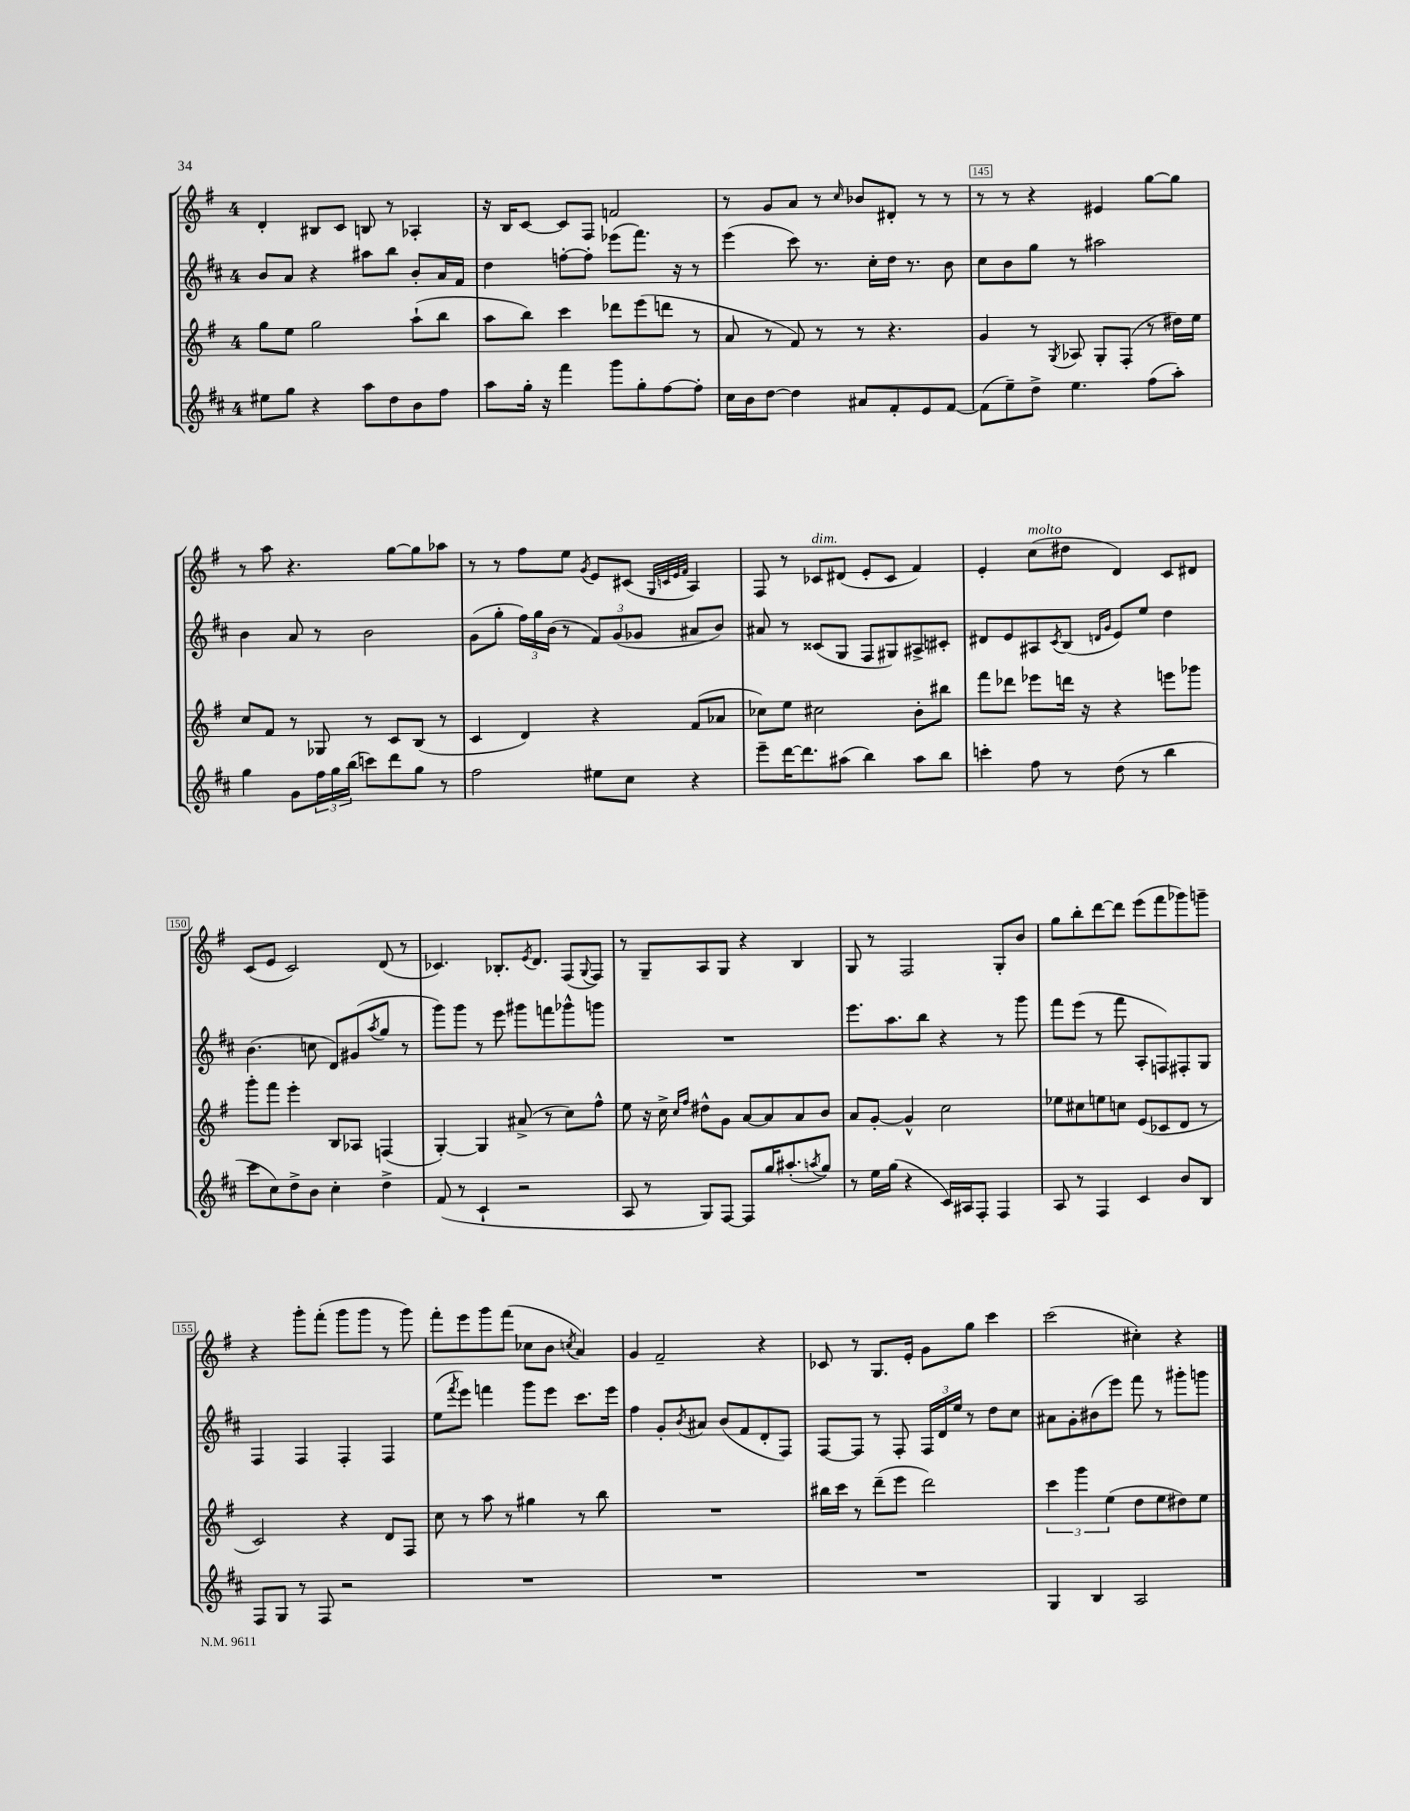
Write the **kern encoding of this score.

**kern	**kern	**kern	**kern
*staff4	*staff3	*staff2	*staff1
*clefG2	*clefG2	*clefG2	*clefG2
*k[f#c#]	*k[f#]	*k[f#c#]	*k[f#]
*M4/4	*M4/4	*M4/4	*M4/4
8ee#	8gg	8b	4d'
8gg	8ee	8a	.
4r	2gg	4r	8B#
.	.	.	8c
8aa	.	8aa#	8B
8dd	.	8bb	8r
8b	(8aa`	8b'	4A-'
8ff#	8bb	16a	.
.	.	16f#	.
=	=	=	=
8aa	8aa	4dd	16r
.	.	.	16B
16gg'	8bb)	.	[8c
16r	.	.	.
4fff#	4ccc	[8ff'	8c]
.	.	8ff']	8F#
8ggg	8ddd-	(8eee-	2f
8gg'	(8eee	8.fff#)	.
[8ff#	8ddd	.	.
.	.	16r	.
8ff#']	8r	8r	.
=	=	=	=
16cc#	8a	(4eee	8r
16b	.	.	.
[8dd	8r	.	8g
4dd]	8f#)	8ccc#)	8a
.	8r	8.r	8r
.	.	.	16qqcc
8a#	8r	.	8b-
.	.	16cc#'	.
8f#'	4.r	16dd	8d#'
.	.	8.r	.
8e	.	.	8r
[8f#	.	8b	8r
=	=	=	=
(8f#]	4g	8cc#	8r
8ee~)	.	8b	8r
8dd^	8r	8gg	4r
.	8qG	.	.
4.ee	8A-	8r	.
.	8G'	2aa#	4e#
.	(8F#'	.	.
(8ff#	8r	.	[8gg
8aa')	16dd#)	.	8gg]
.	16ee	.	.
=	=	=	=
4gg	8cc	4b	8r
.	8f#	.	8aa
8g	8r	8a	4.r
24ff#	8G-	8r	.
24gg	.	.	.
(24bb	.	.	.
8ccc)	8r	2b	.
8ddd	8c	.	[8gg
8gg	(8B	.	8gg]
8r	8r	.	8aa-
=	=	=	=
2ff#	4c	(8g	8r
.	.	8gg'	8r
.	4d)	24ff#)	8ff#
.	.	24gg	.
.	.	(24b	.
.	.	8r	8ee
.	.	.	8qg
8ee#	4r	12f#)	8e
.	.	(12g	.
8cc#	.	.	(8c#
.	.	12g-	.
.	.	.	32qqG
.	.	.	32qqc
.	.	.	32qqe
.	.	.	32qqf#
4r	(8f#	8a#	4A)
.	8a-	8b)	.
=	=	=	=
8eee~	8cc-)	8a#	8F#
[16ddd	8ee	8r	8r
8.ddd]	.	.	.
.	2cc#	(8c##	8c-
(8aa#	.	8G	(8d#
4bb)	.	8F#	8e'
.	.	8G#)	8c-
8aa#	8b'	8A#^	4f#)
8bb	8bb#	8c#'	.
=	=	=	=
4ccc'	8fff#	8d#	4e'
.	8ddd-	8e	.
8ff#	8eee-	8A#	(8cc
.	.	8qc#	.
8r	16ddd	(8B	8dd#
.	16r	.	.
.	.	16qqd	.
.	.	16qqg	.
(8dd	4r	8e)	4d)
8r	.	8ee	.
4bb	8eee	4dd	8c
.	8ggg-	.	8d#
=	=	=	=
8ccc#	8ggg'	(4.b	(8c
8cc#)	8fff#	.	8e
8dd^	4eee'	.	2c)
8b	.	8cc	.
4cc#'	8B	8d)	.
.	8A-	(8g#	.
.	.	8qaa	.
4dd^	(4F	8gg	(8d
.	.	8r	8r
=	=	=	=
(8f#	[4G')	8ggg)	4.c-)
8r	.	8ggg	.
4c#`	4G]	8r	.
.	.	8eee	8.B-'
2r	(8a#^	8ggg#	.
.	.	.	8qe
.	.	.	8.d
.	8r	8fff	.
.	8cc)	8ggg-^^	(8F#
.	.	.	8qqG
.	8ff#^^	8ggg	8F#)
=	=	=	=
8A	8ee	1r	8r
8r	16r	.	8G~
.	16cc^	.	.
.	16qqcc	.	.
.	16qqff#	.	.
8G)	8dd#^^	.	8A
[8F#	8g	.	8G
8F#]	[8a	.	4r
16gg	8a]	.	.
(8.aa#'	.	.	.
.	8a	.	4B
8qaa	.	.	.
8gg)	8b	.	.
=	=	=	=
8r	8a	8.eee	8G
16ee	[8g'	.	8r
(16gg	.	8.aa	.
4r	4g^^]	.	2F#
.	.	8bb	.
16c#)	2cc	4r	.
16A#	.	.	.
8F#'	.	.	.
4F#	.	8r	8G'
.	.	8ggg	8b
=	=	=	=
8A	8ee-	8fff#	8gg
8r	8cc#	(8eee	8bb'
4F#	8ee	8r	[8ddd
.	8cc	8fff#	8ddd]
4c#	(8e	8A'	(8eee
.	8c-	8F)	8fff#
8b	8d	8F#'	8ggg-)
8B	8r	8G	8ggg~
=	=	=	=
8F#	2c)	4F#	4r
8G	.	.	.
8r	.	4F#	8ggg'
8F#	.	.	(8fff#'
2r	4r	4F#'	8ggg
.	.	.	8ggg
.	8d	4F#	8r
.	8F#	.	8ggg)
=	=	=	=
1r	8cc	(8ee	8fff#'
.	.	8qfff#	.
.	8r	8eee)	8eee
.	8aa	4fff	8ggg
.	8r	.	(8fff#
.	4gg#	8ggg	8cc-
.	.	8eee	8b
.	.	.	8qcc
.	8r	8.ccc#	4a)
.	8bb	.	.
.	.	16eee	.
=	=	=	=
1r	1r	4ff#	4g
.	.	8g'	2f#~
.	.	8qb	.
.	.	8a#	.
.	.	(8b	.
.	.	8f#	.
.	.	8d'	4r
.	.	8F#)	.
=	=	=	=
1r	16bb#	[8F#	8c-
.	16ccc	.	.
.	8r	8F#]	8r
.	(8ddd~	8r	8.G
.	8eee	8F#'	.
.	.	.	16e'
.	2ddd)	24F#	8g
.	.	24d	.
.	.	24ee	.
.	.	8r	8gg
.	.	8dd	4ccc
.	.	8cc#	.
=	=	=	=
4G	6ccc	8a#	(2ccc
.	.	8g'	.
.	6ggg	.	.
4B	.	(8b#	.
.	(6ee	.	.
.	.	8eee)	.
2A	8dd	8fff#	4cc#')
.	8ee	8r	.
.	8dd#)	8ggg#'	4r
.	8ee	8ggg	.
==	==	==	==
*-	*-	*-	*-
